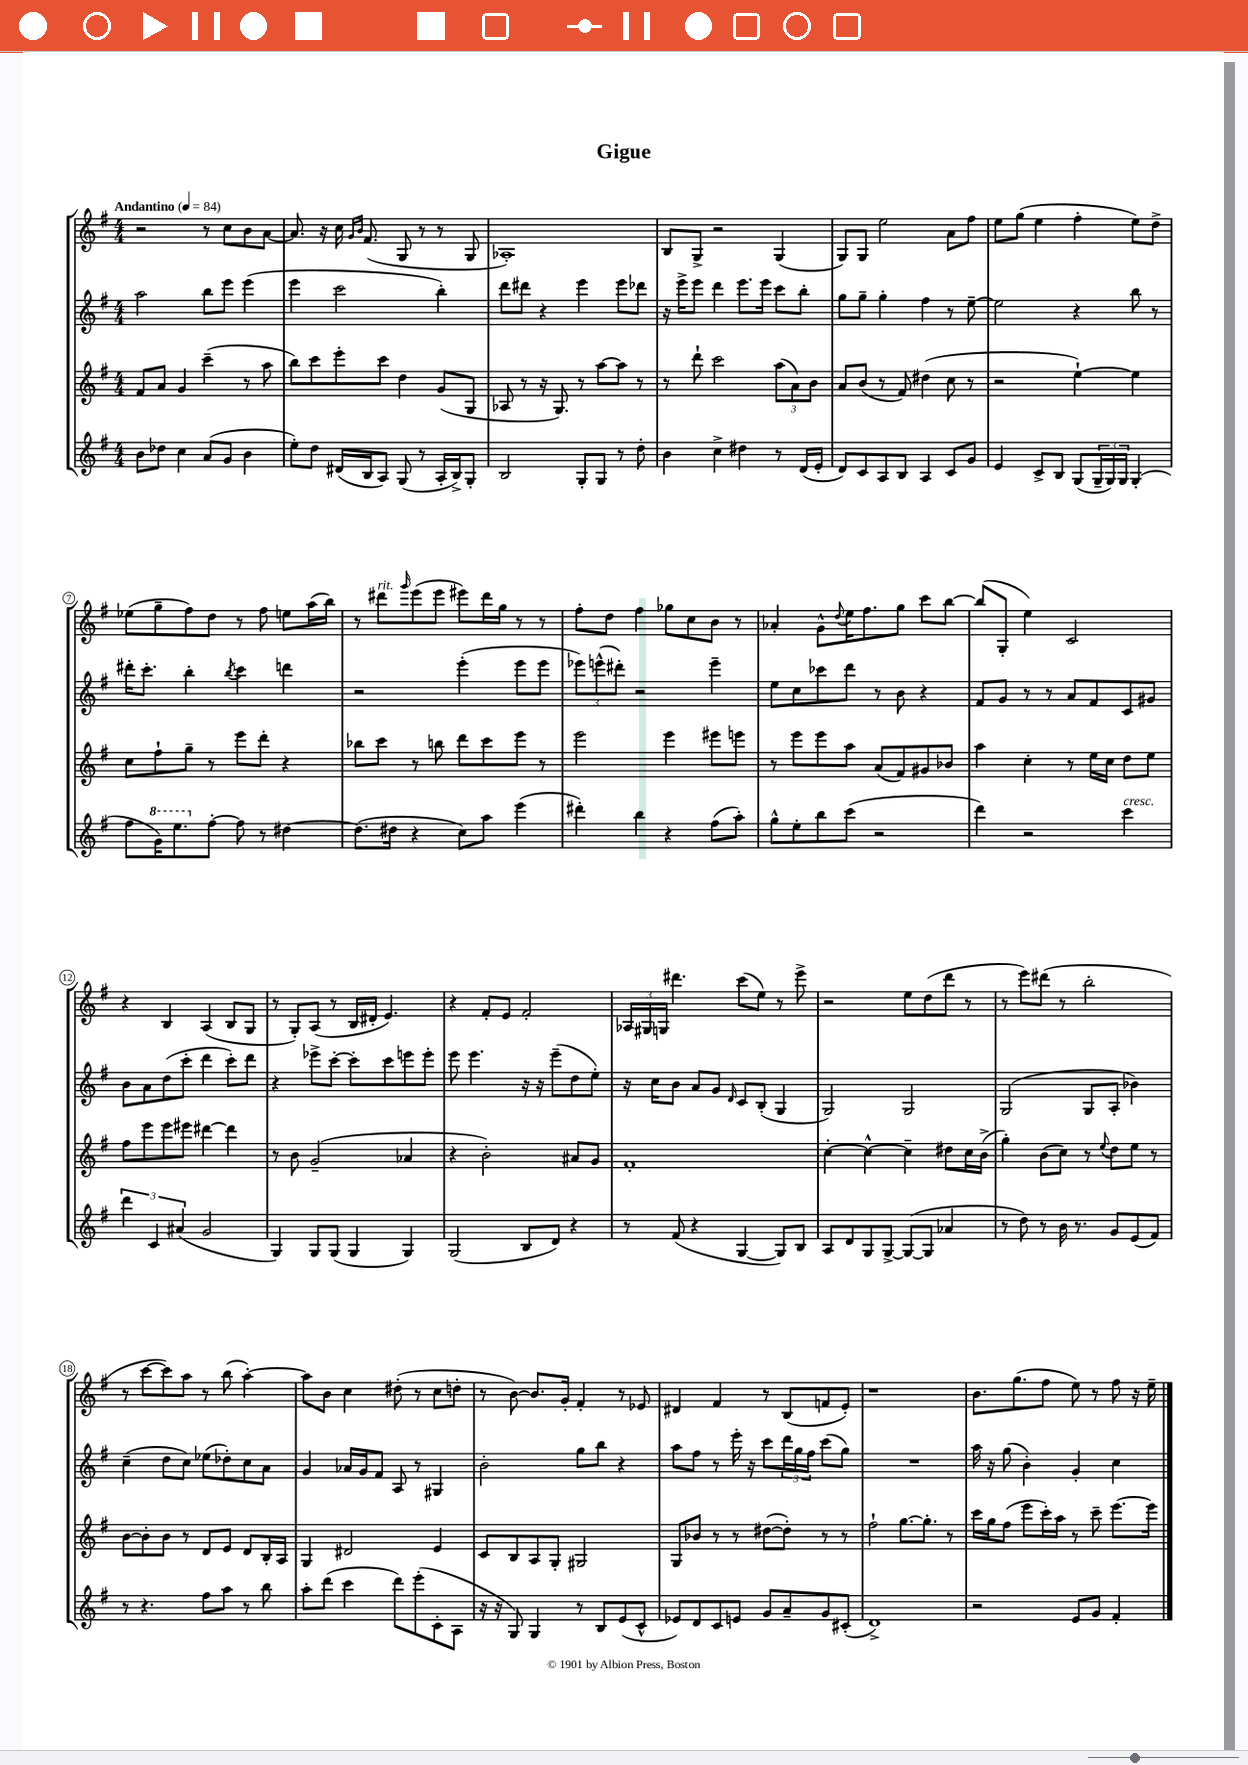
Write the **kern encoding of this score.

**kern	**kern	**kern	**kern
*part4	*part3	*part2	*part1
*staff4	*staff3	*staff2	*staff1
*clefG2	*clefG2	*clefG2	*clefG2
*k[f#]	*k[f#]	*k[f#]	*k[f#]
*M4/4	*M4/4	*M4/4	*M4/4
*MM84	*MM84	*MM84	*MM84
=1	=1	=1	=1
!	!	!	!LO:TX:a:B:t=Andantino
8b\L	8f#/L	2aa\	2r
8dd-X\J	8a/J	.	.
4cc\	4g/	.	.
(8a/L	(4ccc~\	8bb\L	8r
8g/J	.	8eee\J	8cc\L
4b\	8r	(4eee\	8b\
.	8aa\	.	[8a\J
=2	=2	=2	=2
8ee'\L)	8bb\L)	4eee\	8.a/]
8dd\J	8ccc\	.	.
.	.	.	16r
(16d#X/LL	8eee'\	2ccc\	16cc\
.	.	.	16qqg/LL
.	.	.	16qqb/JJ
16B/J	.	.	(8.f#/
8A/J)	8ccc\J	.	.
(8G/	4dd\	.	8G/
8r	.	.	8r
16A'/LL	(8g/L	4bb'\)	8r
16B^/J)	.	.	.
8G'/J	8G/J	.	8G/
=3	=3	=3	=3
2B/	8A-X/	8ddd\L	1A-X')
.	8r	8ddd#X\J	.
.	16r	4r	.
.	8.G/)	.	.
8G'/L	8r	4eee\	.
8G/J	[8aa\L	.	.
8r	8aa\J]	8eee\L	.
8dd'\	8r	8ddd-X\J	.
=4	=4	=4	=4
4b\	8r	16r	8B/L
.	.	16eee^\KL	.
.	8ddd`\	8eee\J	8G^/J
4cc^\	2ccc\	4ddd\	2r
4dd#X\	.	8.eee\L	.
.	.	16eee\Jk	.
8r	(12aa\L	8ccc\L	(4G/
.	12a\)	.	.
(16d/LL	.	8bb'\J	.
.	12b\J	.	.
16e'/JJ	.	.	.
=5	=5	=5	=5
8d/L)	8a/L	8gg\L	8G/L)
8c/	(8b/J	8gg~\J	8G/J
8A/	8r	4gg'\	2ee\
8B/J	8f#/)	.	.
4A/	(4dd#X\	4ff#\	.
8c/L	8cc\	8r	8a\L
8g/J	8r	[8ee~\	8ff#\J
=6	=6	=6	=6
4e/	2r	2ee\]	8ee\L
.	.	.	(8gg\J
8c^/L	.	.	4ee\
8B/J	.	.	.
(8G/L	[4ee`\)	4r	4ff#'\
24G~/L	.	.	.
24G/)	.	.	.
24G/JJ	.	.	.
(4G'/	4ee\]	8bb\	8ee\L)
.	.	8r	8dd^\J
!!LO:LB:g=z
=7	=7	=7	=7
8ff#\L	8cc\L	16ddd#X'\KL	(8ee-X\L
.	.	8.ccc'\J	.
*8va	*	*	*
16gg\K)	8ff#`\	.	8gg~\
8.eee\	.	.	.
.	8gg~\J	4bb'\	8ff#\)
*X8va	*	*	*
[8ff#'\J	8r	.	8dd\J
.	.	8qbb/	.
8ff#\]	8eee\L	4ccc\	8r
8r	8ddd'\J	.	8ff#\
[4dd#X\	4r	4dddn\	8een\L
.	.	.	(16aa\L
.	.	.	16bb\JJ)
=8	=8	=8	=8
(8.dd#\L]	8bb-X\L	2r	8r
!	!	!	!LO:TX:a:i:t=rit.
.	8ccc\J	.	8ddd#X\L
16dd#X\Jk	.	.	.
.	.	.	16qqggg/
4r	8r	.	(8eee\
.	8bbn\	.	8eee\J
8cc\L)	8ddd\L	(4eee'\	8eee#X\L)
8aa\J	8ccc\	.	16ddd#\L
.	.	.	16gg\JJ
(4eee\	8eee\J	8eee\L	8r
.	8r	8eee\J	8r
=9	=9	=9	=9
4ddd#X'\)	2eee\	12eee-X\L)	8ff#'\L
.	.	(12eeen^^\	.
.	.	.	8dd\J
.	.	12ddd#X'\J)	.
4bb\	.	2r	4ff#\
4r	4eee\	.	8gg-X\L
.	.	.	8cc\
(8ff#\L	8eee#X\L	4eee~\	8b\J
8aa'\J)	8eeen\J	.	8r
=10	=10	=10	=10
8gg^^\L	8r	8ee\L	4a-X'/
8ee'\	8eee\L	8cc\	.
8bb\	8eee\	8ccc-X\	8g^^\L
.	.	.	8qqdd/
(8ccc\J	8aa\J	8ddd\J	16ee\K
.	.	.	8.ff#\
2r	(8a/L	8r	.
.	8f#/)	8b\	8gg\J
.	8g#X/	4r	8ccc\L
.	8b-X/J	.	[8bb\J
=11	=11	=11	=11
4ddd\)	4aa\	8f#/L	(8bb/L]
.	.	8g/J	8G'/J
2r	4cc'\	8r	4ee\)
.	.	8r	.
.	8r	8a/L	2c/
.	16ee\LL	8f#/	.
.	16cc\JJ	.	.
!LO:TX:a:i:t=cresc.	!	!	!
4ccc\	8dd\L	8c/	.
.	8ee\J	8g#X/J	.
!!LO:LB:g=z
=12	=12	=12	=12
6ddd\	8ff#\L	8b\L	4r
.	8eee\	8a\	.
6c/	.	.	.
.	8eee\	(8dd\	4B/
(6a#X/	.	.	.
.	8eee#X\J	8ccc'\J	.
2g/	[4ddd#X\	4ddd\	(4A/
.	4ddd#\]	8ccc'\L)	8B/L
.	.	8ddd\J	8G/J
=13	=13	=13	=13
4G/)	8r	4r	8r
.	8b\	.	8G'/L)
8G/L	(2g~/	8eee-X^\L	(8A/J
(8G/J	.	[8ccc'\J	8r
4G/	.	8ccc'\L]	16B/LL
.	.	.	16d#X'/JJ
.	.	8ccc\	4.e/)
4G/)	4a-X/	8eeen\	.
.	.	8eee'\J	.
=14	=14	=14	=14
(2G/	4r	8eee\	4r
.	.	4.eee\	.
.	2b'\)	.	8f#'/L
.	.	.	8e/J
8B/L	.	16r	2f#'/
.	.	16r	.
8d/J)	.	(8eee~\L	.
4r	8a#X/L	8dd\	.
.	8g/J	8ee'\J)	.
=15	=15	=15	=15
8r	1f#'	16r	24A-X/LL
.	.	.	24G#X/
.	.	16cc\KL	.
.	.	.	24Gn/JJ
(8f#/	.	8b\J	4.ddd#X\
4r	.	8a/L	.
.	.	8g/J	.
.	.	16qqd/	.
[4G/	.	8c/L	(8ccc\L
.	.	(8B'/J	8ee\J)
8G/L])	.	4G/	8r
8B/J	.	.	8eee^\
=16	=16	=16	=16
8A/L	[4cc'\	2G/)	2r
8d/	.	.	.
8G/	4cc^^\_	.	.
[8G^/J	.	.	.
(8G/L_	4cc~\]	2G/	8ee\L
8G/J]	.	.	(8dd\
4a-X/	8dd#X\L	.	8ddd\J
.	16cc\L	.	8r
.	(16b^\JJ	.	.
=17	=17	=17	=17
8r	4gg'\)	(2G/	8r
8dd\)	.	.	8eee\L)
8r	(8b\L	.	(8ddd#X\J
16b\	8cc\J)	.	8r
8.r	.	.	.
.	8r	8G/L	2bb'\
.	8qqee/	.	.
8g/L	8dd\L	8A'/J	.
(8e/	8ee\J	4b-X\)	.
8f#/J)	8r	.	.
!!LO:LB:g=z
=18	=18	=18	=18
8r	[8b\L	(4cc~\	8r
4.r	8b'\]	.	[8ccc\L
.	8b\J	8dd\L	8ccc\])
.	8r	8cc\J)	8aa\J
8ff#\L	8d/L	(8ee-X\L	8r
8aa\J	8e/J	8dd-X'\)	(8bb\
8r	8d/L	8cc\	[4aa'\)
8bb\	16B'/L	8a\J	.
.	16A/JJ	.	.
=19	=19	=19	=19
8aa'\L	4G/	4g/	8aa\L]
(8ddd\J	.	.	8b\J
4ccc\	2d#X/	16a-X/LL	4cc\
.	.	16g/J	.
.	.	8f#/J	.
8ddd\L)	.	8A/	(8dd#X'\
(8eee'\	.	8r	8r
8c'\	4e/	4G#X/	8cc\L
8A\J	.	.	8ddn'\J
=20	=20	=20	=20
16r	8c/L	2b'\	8r
16r	.	.	.
8G/)	8B/	.	[8b\)
4G/	8A/	.	8.b/L]
.	8G'/J	.	.
.	.	.	16g'/Jk
8r	2G#X/	8gg\L	4f#'/
8B/L	.	8bb\J	.
(8e/	.	4r	8r
8c^^/J	.	.	8e-X/
=21	=21	=21	=21
8e-X/L)	8G/L	8aa\L	4d#X/
8d/	8b-X/J	8ff#\J	.
8c/	8r	8r	4f#/
8en/J	8r	16eee'\	.
.	.	16r	.
8g/L	([8dd#X\L	8ccc\L	8r
8a~/	8dd#'\J])	24ddd\L	(8B/L
.	.	24gg\	.
.	.	24ff#\JJ	.
8g/	8r	(8ccc\L	8fn/
(8c#X'/J	8r	8gg\J)	8e'/J)
=22	=22	=22	=22
1d^)	2ff#`\	1r	1r
.	[8.gg\L	.	.
.	8.gg'\J]	.	.
.	8r	.	.
=23	=23	=23	=23
2r	16ccc\LL	16aa\	8.b\L
.	16gg\J	16r	.
.	(8ff#\J	(8gg\	.
.	.	.	(8.gg\
.	8eee\L	4b'\)	.
.	16ccc'\L)	.	8ff#\J
.	16aa\JJ	.	.
8e/L	8r	4g'/	8ee\)
8g/J	8ccc~\	.	8r
4f#'/	[8.eee\L	4cc\	8ff#\
.	.	.	16r
.	16eee\Jk]	.	16ee~\
==	==	==	==
*-	*-	*-	*-
